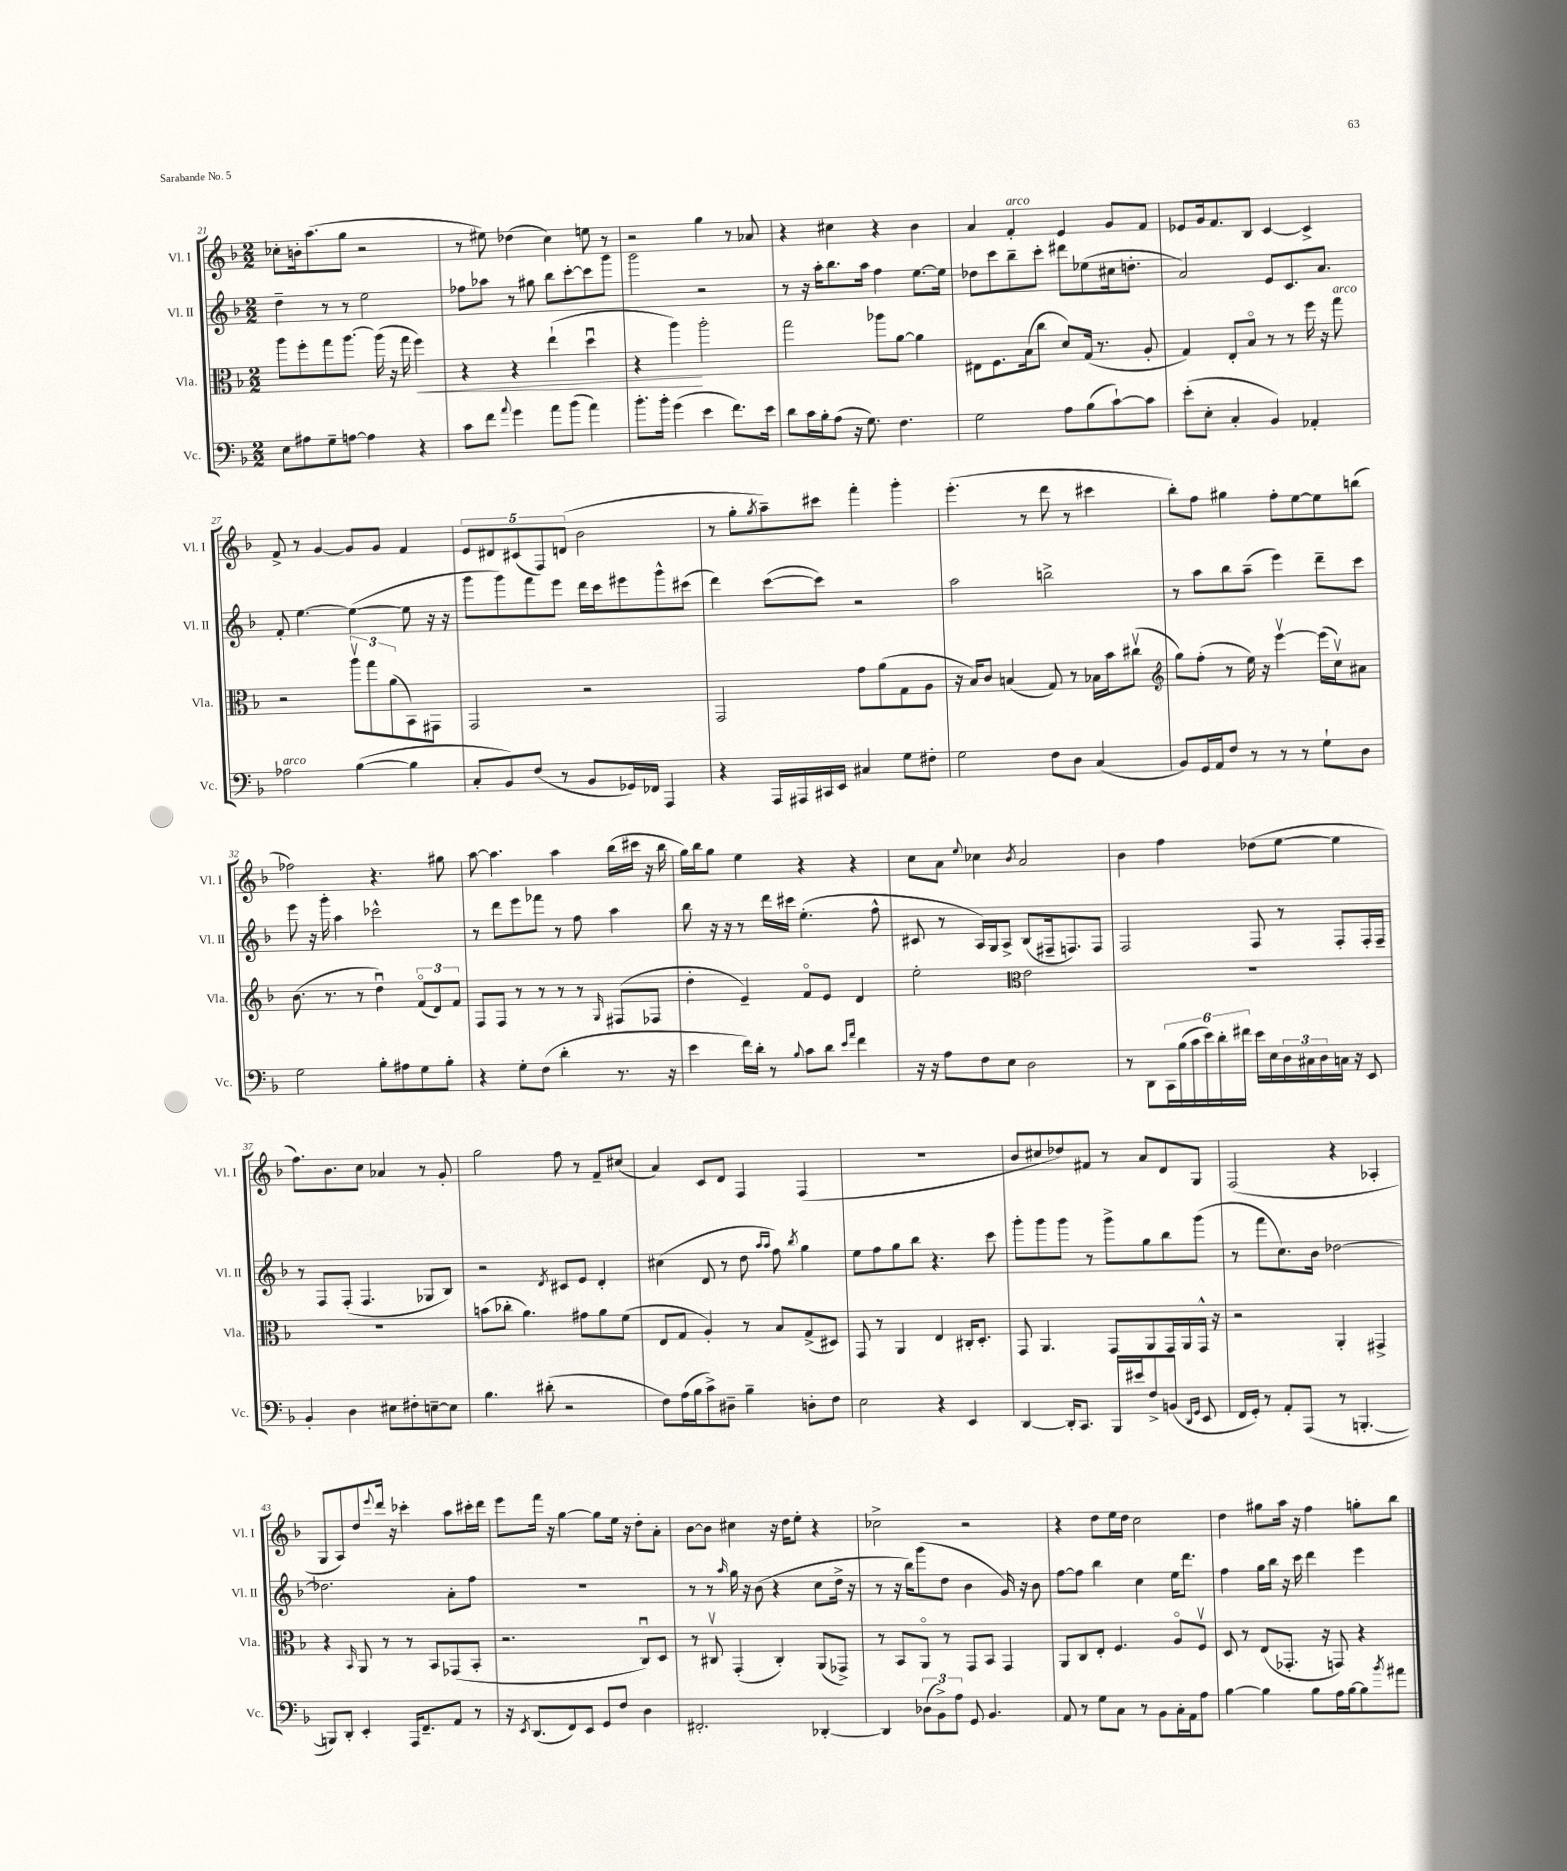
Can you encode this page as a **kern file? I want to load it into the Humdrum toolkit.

**kern	**kern	**dynam	**kern	**kern
*part4	*part3	*part3	*part2	*part1
*staff4	*staff3	*staff3	*staff2	*staff1
*I"Vc.	*I"Vla.	*	*I"Vl. II	*I"Vl. I
*I'Vc.	*I'Vla.	*	*I'Vl. II	*I'Vl. I
*clefF4	*clefC3	*	*clefG2	*clefG2
*k[b-]	*k[b-]	*	*k[b-]	*k[b-]
*M2/2	*M2/2	*	*M2/2	*M2/2
=21	=21	=21	=21	=21
8E\L	8aa\L	.	4dd~\	8cc-X'\L
8A#X\	8ff'\	.	.	16bn'\k
.	.	.	.	(8.aa\
8G~\	8gg\	.	8r	.
[8An\J	[8.aa\J	.	8r	8gg\J
4A\]	.	.	2ee\	2r
.	(16aa\]	.	.	.
.	16r	.	.	.
.	16gg\	.	.	.
!	!	!LO:HP:b	!	!
4r	4ff\)	<	.	.
=22	=22	=22	=22	=22
8c\L	4r	.	8ff-X\L	8r
8f\J	.	.	8aa-X\J	8ee#X\)
8qqa/	.	.	.	.
4g\	4r	.	8r	(4dd-X\
.	.	.	8gg#X\	.
8a\L	(4ee`\	.	8bb-\L	4cc\)
(8b-\J	.	.	[8ccc'\	.
4a\)	4ddu\	.	8ccc\]	8een\
.	.	.	8ggg\J	8r
=23	=23	=23	=23	=23
8.b-'\L	4r	.	2ggg\	2r
16b-'\Jk	.	.	.	.
(4g\	4aa\)	.	.	.
4e\	2aa'\	[	2r	4gg\
8.f\L)	.	.	.	8r
.	.	.	.	8a-X/
16e\Jk	.	.	.	.
=24	=24	=24	=24	=24
8d\L	2gg\	.	8r	4r
16c\L	.	.	16r	.
16B-'\J	.	.	16aa'\KL	.
(8A\J	.	.	8.bb-\	4cc#X\
16r	.	.	.	.
8.G\)	.	.	16aa\Jk	.
.	8aa-X\L	.	4ff\	4r
4.F\	[8a\J	.	.	.
.	4a\]	.	[8.ee\L	4b-\
.	.	.	16ee\Jk]	.
=25	=25	=25	=25	=25
2G\	8E#X\L	.	8dd-X\L	4a/
.	8.F\	.	8ccc\	.
!	!	!	!	!LO:TX:a:i:t=arco
.	.	.	8bb-~\	4f'/
.	(16B-\k	.	.	.
.	8cc\J	.	8ccc'\J	.
8A\L	8d/L)	.	8ddd#X\L	4e/
(8B-\	(16G/Jk	.	(8ee-X\	.
.	8.r	.	.	.
[8c`\)	.	.	16cc#X\k	8g/L
.	.	.	8.ddn'\J	.
8c\J]	8A'/	.	.	8f/J
=26	=26	=26	=26	=26
(8e'\L	4G/)	.	2a/)	8e-X/L
8E'\J	.	.	.	16g/k
.	.	.	.	8.f/
4C'/	8E'/L	.	.	.
.	8B-/J	.	.	8B-/J
4BB-/)	8r	.	8e/L	[4c/
.	8r	.	8.c/	.
4AA-X'/	16ff\	.	.	4c^/]
.	16r	.	8.a/J	.
!	!LO:TX:a:i:t=arco	!	!	!
.	8gg\	.	.	.
!!LO:LB:g=z
=27	=27	=27	=27	=27
!LO:TX:a:i:t=arco	!	!	!	!
2A-X\	2r	.	8f'/	8f^/
.	.	.	[4.ee\	8r
.	.	.	.	[4g/
([4B-\	12aav\L	.	(4ee\_	8g/L]
.	12gg\	.	.	.
.	.	.	.	8g/J
.	(12a\	.	.	.
4B-\]	8BB-\)	.	8ee\]	4f/
.	8GG#X\J	.	16r	.
.	.	.	16r	.
=28	=28	=28	=28	=28
8C'/L	2GG/	.	8ggg\L	10e/L
.	.	.	.	10d#X/
8BB-/)	.	.	8ggg\)	.
.	.	.	.	(10c#X/
(8F/J	.	.	8fff\	.
.	.	.	.	10F/)
8r	.	.	8eee\J	.
.	.	.	.	(10dn/J
8BB-/L	2r	.	16ddd\LL	2b-\
.	.	.	16ccc\J	.
16GG-X/L)	.	.	8eee#X\	.
16FF-X/JJ	.	.	.	.
4AAA/	.	.	8ggg^^\	.
.	.	.	(8ccc#X\J	.
=29	=29	=29	=29	=29
4r	2GG/	.	4ddd\)	8r
.	.	.	.	8gg'\L
.	.	.	.	8qgg/
16AAA/LL	.	.	([8ccc\L	8aa~\)
16AAA#X/	.	.	.	.
16CC#X/	.	.	8ccc\J])	8ccc#X\J
16EE/JJ	.	.	.	.
4C#X/	8g\L	.	2r	4fff'\
.	(8a\	.	.	.
8G\L	8G\	.	.	4ggg'\
8F#X'\J	8A\J	.	.	.
=30	=30	=30	=30	=30
2G\	16r	.	2aa\	(4.eee'\
.	16B-/KL)	.	.	.
.	8c/J	.	.	.
.	(4Bn/	.	.	.
.	.	.	.	8r
8F\L	8G/)	.	2bbn^\	8ddd\
8D\J	8r	.	.	8r
(4C/	16B-X\LL	.	.	4ccc#X\
.	16b-\J	.	.	.
.	(8cc#Xv\J	.	.	.
=31	=31	=31	=31	=31
*	*clefG2	*	*	*
8BB-/L)	8gg\L)	.	8r	8bb-'\L)
16GG/L	(8ff'\J	.	8aa\L	8ff\J
16AA/J	.	.	.	.
8F/J	8r	.	8bb-\	4gg#X\
8r	16ee\)	.	(8aa~\J	.
.	16r	.	.	.
8r	[4eeev\	.	4eee\)	8ff'\L
8r	.	.	.	[8ee\
8G`\L	(16eee\LL]	.	8ddd~\L	8ee\]
.	16ccv\J)	.	.	.
8D\J	8a#X\J	.	8ccc\J	(8bbn\J
!!LO:LB:g=z
=32	=32	=32	=32	=32
2G\	(8.b-\	.	8eee\	2ff-X\)
.	.	.	16r	.
.	8.r	.	16ggg'\	.
.	.	.	4aa\	.
.	8r	.	.	.
8B-'\L	4ddu\)	.	2ccc-X^^\	4.r
8A#X\	.	.	.	.
8G\	(12f/L	.	.	.
.	12d/)	.	.	.
8B-'\J	.	.	.	8gg#X\
.	12f/J	.	.	.
=33	=33	=33	=33	=33
4r	8F/L	.	8r	[8aa\
.	8F/J	.	8ddd\L	4.aa\]
8G'\L	8r	.	8eee\	.
(8F\J	8r	.	8fff-X\J	.
4d'\	8r	.	8r	4aa\
.	8r	.	8ff\	.
.	16qqG/	.	.	.
8.r	(8F#X/L	.	4aa\	(16bb-\LL
.	.	.	.	16ccc#X\JJ
.	8F-X/J	.	.	16r
16r	.	.	.	16bb-\
=34	=34	=34	=34	=34
4e\	4dd'\	.	8bb-\	16gg\LL)
.	.	.	.	16bb-\J
.	.	.	16r	8gg\J
.	.	.	16r	.
16f\LL)	4e~/)	.	8r	4ee\
16d'\JJ	.	.	.	.
8r	.	.	16ddd\LL	.
.	.	.	16ccc#X\JJ	.
8qqB-/	.	.	.	.
8c\L	8f/L	.	(4.ee'\	4r
8d\J	8e/J	.	.	.
16qqe/LL	.	.	.	.
16qqa/JJ	.	.	.	.
4f\	4d/	.	.	4r
.	.	.	8ff^^\	.
=35	=35	=35	=35	=35
16r	2ee'\	.	8c#X/	8cc\L
16r	.	.	.	.
8A\L	.	.	8r	8a\J
.	.	.	.	8qqee/
8F\	.	.	16A/LL)	4cc-X\
.	.	.	16G/J	.
8E\J	.	.	8A^/J	.
*	*clefC3	*	*	*
.	.	.	.	8qb-/
2D\	2e\	.	(8B-/L	2a/
.	.	.	16F#X~/k	.
.	.	.	8.Fn/)	.
.	.	.	8F/J	.
=36	=36	=36	=36	=36
8r	1r	.	2F/	4b-\
8DD\L	.	.	.	.
24CC\L	.	.	.	4ff\
(24B-\	.	.	.	.
24c\	.	.	.	.
24e\)	.	.	.	.
24d'\	.	.	.	.
24f#X\JJ	.	.	.	.
16e\LL	.	.	8F/	(8dd-X\L
16E\	.	.	.	.
24D\	.	.	8r	[8ee\J
24C#X\	.	.	.	.
24D\	.	.	.	.
16Cn\JJ	.	.	8F'/L	4ee\]
16r	.	.	.	.
8EE/	.	.	16F'/L	.
.	.	.	16F~/JJ	.
!!LO:LB:g=z
=37	=37	=37	=37	=37
4BB-'/	1r	.	8r	8.ff\L)
.	.	.	8F/L	.
.	.	.	.	8.b-\
4D\	.	.	(8F'/J	.
.	.	.	4.F/	8cc\J
8E#X\L	.	.	.	4a-X/
8F#X'\	.	.	.	.
[8En~\	.	.	8G-X/L	8r
8E\J]	.	.	8B-/J)	8g'/
=38	=38	=38	=38	=38
4.B-\	(8bn\L	.	2r	2gg\
.	8cc-X'\J	.	.	.
.	4.a\)	.	.	.
(8d#X'\	.	.	.	.
.	.	.	8qd/	.
2r	.	.	8c#X/L	8ff\
.	8g#X\L	.	8e/J	8r
.	8a\	.	4d'/	8f~/L
.	(8f\J	.	.	(8cc#X/J
=39	=39	=39	=39	=39
8F\L)	8E/L	.	(4cc#X\	4a/)
(16A\L	8G/J	.	.	.
16B-\J	.	.	.	.
8c^\)	4A'/)	.	8d/	8c/L
8D#X~\J	.	.	8r	8d/J
4B-~\	8r	.	8dd\	4F/
.	.	.	16qqaa/LL	.
.	.	.	16qqaa/JJ	.
.	8B-/L	.	8ff\)	.
.	.	.	8qbb-/	.
8Dn'\L	(8G^/	.	4gg\	(4F/
8F\J	8D#X/J)	.	.	.
=40	=40	=40	=40	=40
2E\	8GG/	.	8ee\L	1r
.	8r	.	8ff\	.
.	4AA/	.	8gg\	.
.	.	.	8bb-\J	.
4r	4E/	.	4.r	.
4EE/	16C#X'/KL	.	.	.
.	8.D'/J	.	.	.
.	.	.	8ccc\	.
=41	=41	=41	=41	=41
[4DD/	8GG/	.	8ggg'\L	8b-/L
.	4.AA/	.	8ggg\	8cc#X/
16DD'/KL]	.	.	8ggg\J	8dd-X/)
8.CC/J	.	.	.	.
.	.	.	8r	8f#X/J
16BBB-/LL	8GG/L	.	8ggg^\L	8r
16e#X/J	.	.	.	.
8F^/	8AA/	.	8gg\	8a/L
(8BBn/J	16GG/L	.	8bb-\	8d/
.	16AA/	.	.	.
16qqDD/LL	.	.	.	.
16qqGG/JJ	.	.	.	.
8EE/	16GG^^/JJ	.	(8ggg\J	8G/J
.	16r	.	.	.
=42	=42	=42	=42	=42
16FF/LL	2r	.	8r	(2F/
16GG'/JJ)	.	.	.	.
8r	.	.	8fff\L	.
8AA'/L	.	.	8.cc\)	.
(8AAA/J	.	.	.	.
.	.	.	16b-\Jk	.
8r	4AA'/	.	[2dd-X\	4r
[4.BBBn'/	.	.	.	.
.	4GG#X^/	.	.	4A-X'/
!!LO:LB:g=z
=43	=43	=43	=43	=43
8BBBn/L])	4r	.	2.dd-X\]	8G/L
8DD'/J	.	.	.	8A/)
.	16qqBB-/	.	.	.
4EE'/	8AA/	.	.	8dd/
.	.	.	.	8qqeee/
.	8r	.	.	16ddd/Jk
.	.	.	.	16r
16AAA/KL	8r	.	.	4ccc-X'\
8.FF~/	.	.	.	.
.	8BB-/L	.	.	.
8AA/J	(8GG-X/	.	8a'\L	8aa\L
8r	8BB-'/J	.	8ff\J	16ccc#X'\L
.	.	.	.	16ddd\JJ
=44	=44	=44	=44	=44
16r	2.r	.	1r	8eee\L
8qEE/	.	.	.	.
(8.DD/L	.	.	.	.
.	.	.	.	16fff\Jk
.	.	.	.	16r
8FF/)	.	.	.	[4gg\
8EE/J	.	.	.	.
8GG/L	.	.	.	8gg\L]
8F/J	.	.	.	16ee\Jk
.	.	.	.	16r
4D\	8Cu/L)	.	.	8dd'\L
.	8D/J	.	.	8a'\J
=45	=45	=45	=45	=45
2.FF#X'/	8r	.	8r	[8b-\L
.	8C#Xv/	.	8r	8b-\J]
.	.	.	16qqaa/	.
.	(4GG'/	.	16gg\	4cc#X\
.	.	.	16r	.
.	.	.	(8b-\	.
.	4C#'/)	.	4r	16r
.	.	.	.	16dd\KL
.	.	.	.	8ee'\J
[4DD-X'/	(8AA/L	.	8cc\L	4r
.	8GG-X^/J)	.	16dd^\Jk	.
.	.	.	16r	.
=46	=46	=46	=46	=46
4DD-/]	8r	.	8r	2cc-X^\
.	8BB-/L	.	16r	.
.	.	.	16bb-\KL)	.
(12D-X\L	8AA/J	.	(8ggg\	.
12BB-^\)	.	.	.	.
.	8r	.	8dd\J	.
12A\J	.	.	.	.
8GG/	8GG/L	.	4b-\	2r
4.BB-/	8BB-/J	.	.	.
.	4GG/	.	16g/)	.
.	.	.	16r	.
.	.	.	8b-\	.
=47	=47	=47	=47	=47
8AA/	8AA/L	.	[8ff\L	4r
8r	8C/	.	8ff\J]	.
8G\L	8E'/J	.	4bb-\	8dd\L
8C\J	4.F/	.	.	16ee\L
.	.	.	.	16dd\JJ
8r	.	.	4cc\	2cc\
8BB-\L	.	.	.	.
16C'\L	8A/L	.	16ee\KL	.
16AA\J	.	.	8.ddd\J	.
8A\J	8Fv/J	.	.	.
=48	=48	=48	=48	=48
[4B-\	8D/	.	4ff\	4dd\
.	8r	.	.	.
4B-\]	(8E/L	.	16gg\LL	8gg#X\L
.	.	.	16bb-\JJ	.
.	8.GG-X'/J	.	16r	16aa\Jk
.	.	.	16ccc\	16r
8B-\L	.	.	4ddd\	4ff\
.	16r	.	.	.
16A\L	8GGn/)	.	.	.
[16B-\J	.	.	.	.
8B-\]	4r	.	4eee\	8ggn'\L
8qb-/	.	.	.	.
8a#X\J	.	.	.	8bb-\J
==	==	==	==	==
*-	*-	*-	*-	*-
